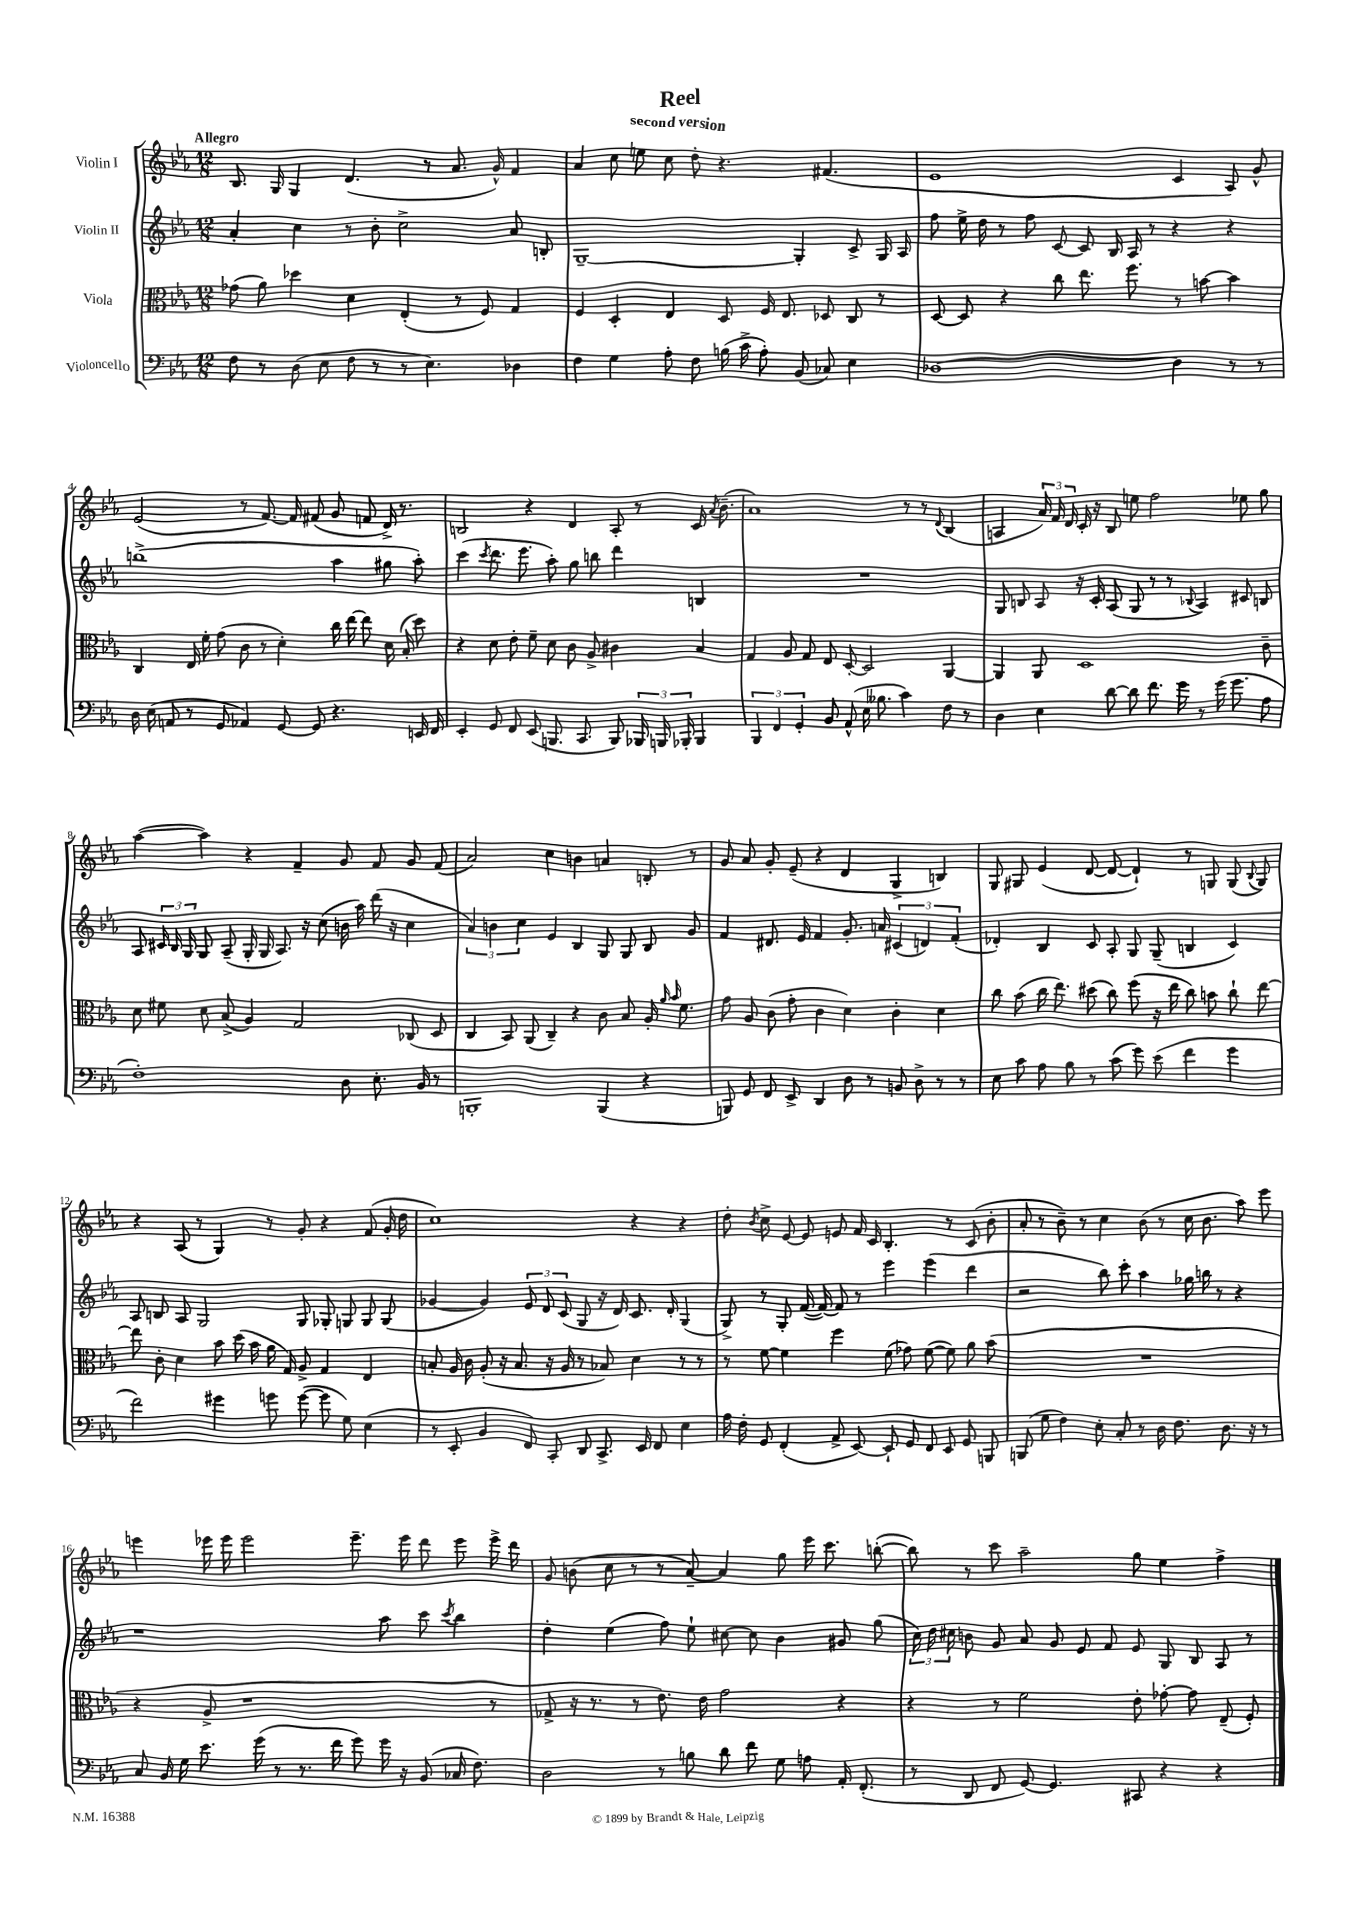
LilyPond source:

\header { title = "Reel" subtitle = "second version" }
<<
\new StaffGroup <<
\new Staff = "s0" \with { instrumentName = "Violin I" } {
    \clef treble \key ees \major \numericTimeSignature \time 12/8 \tempo "Allegro"
    \autoBeamOff bes8. g16 g4 d'4.( r8 aes'8. g'16-^) f'4 |
    aes'4 c''8 e''8 c''8 d''8-. r4. fis'4.( |
    ees'1 c'4 aes8) g'8-^ |
    ees'2( r8 f'8.~) f'16 fis'8( g'8 f'8 d'16->) r8. |
    b2 r4 d'4 aes8-. r8 c'16 \acciaccatura { aes'8 } bes'8.--( |
    aes'1) r8 r8 \appoggiatura { d'8 } bes4( |
    a4 \tuplet 3/2 { aes'16) f'16 d'16 } c'16-. r16 bes8 e''8 f''2 ees''8 g''8 |
    aes''4~( aes''4) r4 f'4-- g'8 f'8 g'8 f'8( |
    aes'2) c''4 b'4 a'4 b8-. r8 |
    g'8 aes'8 g'8-. ees'8--( r4 d'4 g4-> b4) |
    g8 gis8 ees'4( d'8~ d'8~ d'4-!) r8 g8 g8( \appoggiatura { bes8 } g8) |
    r4 aes8( r8 g4) r8 g'8-. r4 f'8( g'16-. d''16 |
    c''1) r4 r4 |
    d''8-. \acciaccatura { bes'8 } c''8-> ees'8~ ees'8 e'8 f'16 c'16 bes4.-. r8 c'8( bes'8-. |
    aes'8-. r8 bes'8--) r8 c''4 bes'8( r8 c''16 bes'8. aes''8) ees'''8 |
    e'''4 ees'''16 ees'''16 ees'''2 ees'''8.-- ees'''16 d'''8 ees'''8 ees'''16-> d'''16 |
    g'8 b'8( c''8 r8 r8 aes'8~--) aes'4 g''8 ees'''16 c'''8. b''8~-.( |
    b''8) r8 c'''8 aes''2-- g''8 ees''4 f''4-> \bar "|." |
}
\new Staff = "s1" \with { instrumentName = "Violin II" } {
    \clef treble \key ees \major \numericTimeSignature \time 12/8
    \autoBeamOff aes'4-. c''4 r8 bes'8-. c''2-> aes'8 b8-. |
    g1~-- g4-. c'8-> g16 aes16 |
    f''8 ees''16-> d''16 r8 f''8 c'8~ c'8 bes16 aes16 r8 r4 r4 |
    b''1->( aes''4 gis''8 aes''8-.) |
    c'''4( \acciaccatura { c'''8 } d'''8. ees'''8. aes''8-.) g''8 b''8 d'''4 b4 |
    R1. |
    g8 b8 aes8 r16 c'16-. aes8( g8 r8 r8 \appoggiatura { bes8 } aes4) cis'8 b8 |
    aes8 \tuplet 3/2 { cis'16 bes16 g16 } g8 aes8--( g16-. g16 aes8.) r16 c''8( b'16 aes''16) d'''16( r16 c''4 |
    \tuplet 3/2 { aes'4) b'4 c''4 } ees'4 bes4 g8 g8 bes8 g'8 |
    f'4 dis'8. ees'16 f'4 g'8.-. a'16 \tuplet 3/2 { cis'4( d'4) f'4-.( } |
    des'4-.) bes4 c'8 aes8-. g8 g8--( b4 c'4) |
    aes8 b8 aes8 g2 g8 ges8-. g8 g8 g8( |
    ges'4~ ges'4) \tuplet 3/2 { ees'8 d'8 c'8( } g8 r16 d'16) c'8. d'16-. g4( |
    g8->) r8 g8-. f'16~( f'16~) f'8 r8 ees'''4 ees'''4( d'''4 |
    r2 bes''8) c'''8-. aes''4 ges''16 b''16 r8 r4 |
    r1 aes''8 c'''8 \acciaccatura { c'''8 } bes''4 |
    d''4-. ees''4( f''8) ees''8-! cis''8~ cis''8 bes'4 gis'8 g''8( |
    \tuplet 3/2 { c''16) d''16 cis''16 } b'8 g'8 aes'8 g'8 ees'8 f'8 ees'8 g8 bes8 aes8 r8 \bar "|." |
}
\new Staff = "s2" \with { instrumentName = "Viola" } {
    \clef alto \key ees \major \numericTimeSignature \time 12/8
    \autoBeamOff ges'8( aes'8) des''4 d'4 ees4-.( r8 f8) g4 |
    f4 d4-. ees4 d8 f16 ees8. des8 c8 r8 |
    d8~ d8 r4 c''8 ees''8. f''8. r8 b'8~ b'4 |
    c4 ees16 f'16-. g'8( c'8 r8 d'4-.) c''16 ees''16~ ees''8 d'16 bes16-.( d''8) |
    r4 d'8 ees'8-. f'8-- d'8 c'8 aes8-> cis'4 bes4 |
    g4 aes8 g8 ees8 d8~-. d2 aes,4~ |
    aes,4 aes,8 d1 c'8-- |
    d'8 fis'8 d'8 bes8->( aes4) g2 ces8( d8 |
    c4 bes,8) aes,8( c4--) r4 c'8 bes8 aes16-. \grace { aes'16 bes'16 } f'8. |
    g'8 aes8 c'8( g'8-. c'4 d'4) c'4-. d'4 |
    c''8 bes'8( c''16 ees''8.) dis''8( c''8) f''8( r16 ees''16 c''8) b'8 c''8-! ees''8~ |
    ees''8 c'8-. d'4 bes'8 d''16( bes'16 aes'16 g16) aes8-> g4 ees4 |
    b8-. aes16 c'16 aes8-.( r16 b8. r16 aes16 r8 bes8) d'4 r8 r8 |
    r8 f'8~ f'4 f''4 f'8( ges'8) f'8~( f'8) aes'8 bes'8( |
    R1. |
    r4 aes8-> r1 r8 |
    ges8-> r16 r8. r8 ees'8.) ees'16 g'2 r4 |
    r4 r8 f'2 ees'8-. ges'8~-. ges'8 ees8--( f8-.) \bar "|." |
}
\new Staff = "s3" \with { instrumentName = "Violoncello" } {
    \clef bass \key ees \major \numericTimeSignature \time 12/8
    \autoBeamOff f8 r8 d8( ees8 f8 r8 r8 ees4.) des4 |
    f4 g4 aes8-. f8 b16( c'16-> aes8-.) bes,8( ces8) ees4 |
    des1~ des4 r8 r8 |
    d16 ees16( a,8 r8 g,8 aes,4) g,8~ g,8 r4. e,16 f,16 |
    ees,4-. g,8 f,8 ees,8( b,,8. c,8. b,,8) \tuplet 3/2 { bes,,16 b,,16 bes,,16-. } bes,,4 |
    \tuplet 3/2 { bes,,4 f,4 g,4-. } bes,8 aes,8-^( ees16 beses8. c'4) f8 r8 |
    d4 ees4 d'8~ d'8 f'8. g'16 r8 g'16( g'8. aes8 |
    f1-.) d8 ees8.-. bes,16 r8 |
    b,,1-. b,,4( r4 |
    b,,8) g,8 f,8 ees,8-> d,4 d8 r8 b,8 d8-> r8 r8 |
    ees8 c'8 aes8 bes8 r8 c'8( g'8) ees'8( f'4 g'4 |
    f'2) gis'4 g'8 g'8~( g'8 g8) ees4( |
    r8 ees,8-. bes,4 f,8) c,8-. d,8 c,8.-> ees,16 f,8 ees4 |
    aes16 f16-. g,8 f,4-.( aes,8-> ees,8~) ees,8-! g,8 f,8 ees,8 g,8 b,,8 |
    b,,8( g8 f4) ees8-. c8-. r8 d16 f8. d8. r16 r8 |
    c8 bes,16 g16 ees'8. g'16( r8 r8. f'16 g'8) g'16 r16 bes,8( ces16 f8.) |
    d2 r8 b8 d'8 f'8 g8 a8 aes,16-. f,8.-.( |
    r8 d,8 f,8 g,8~) g,4. cis,8 r4 r4 \bar "|." |
}
>>
>>
